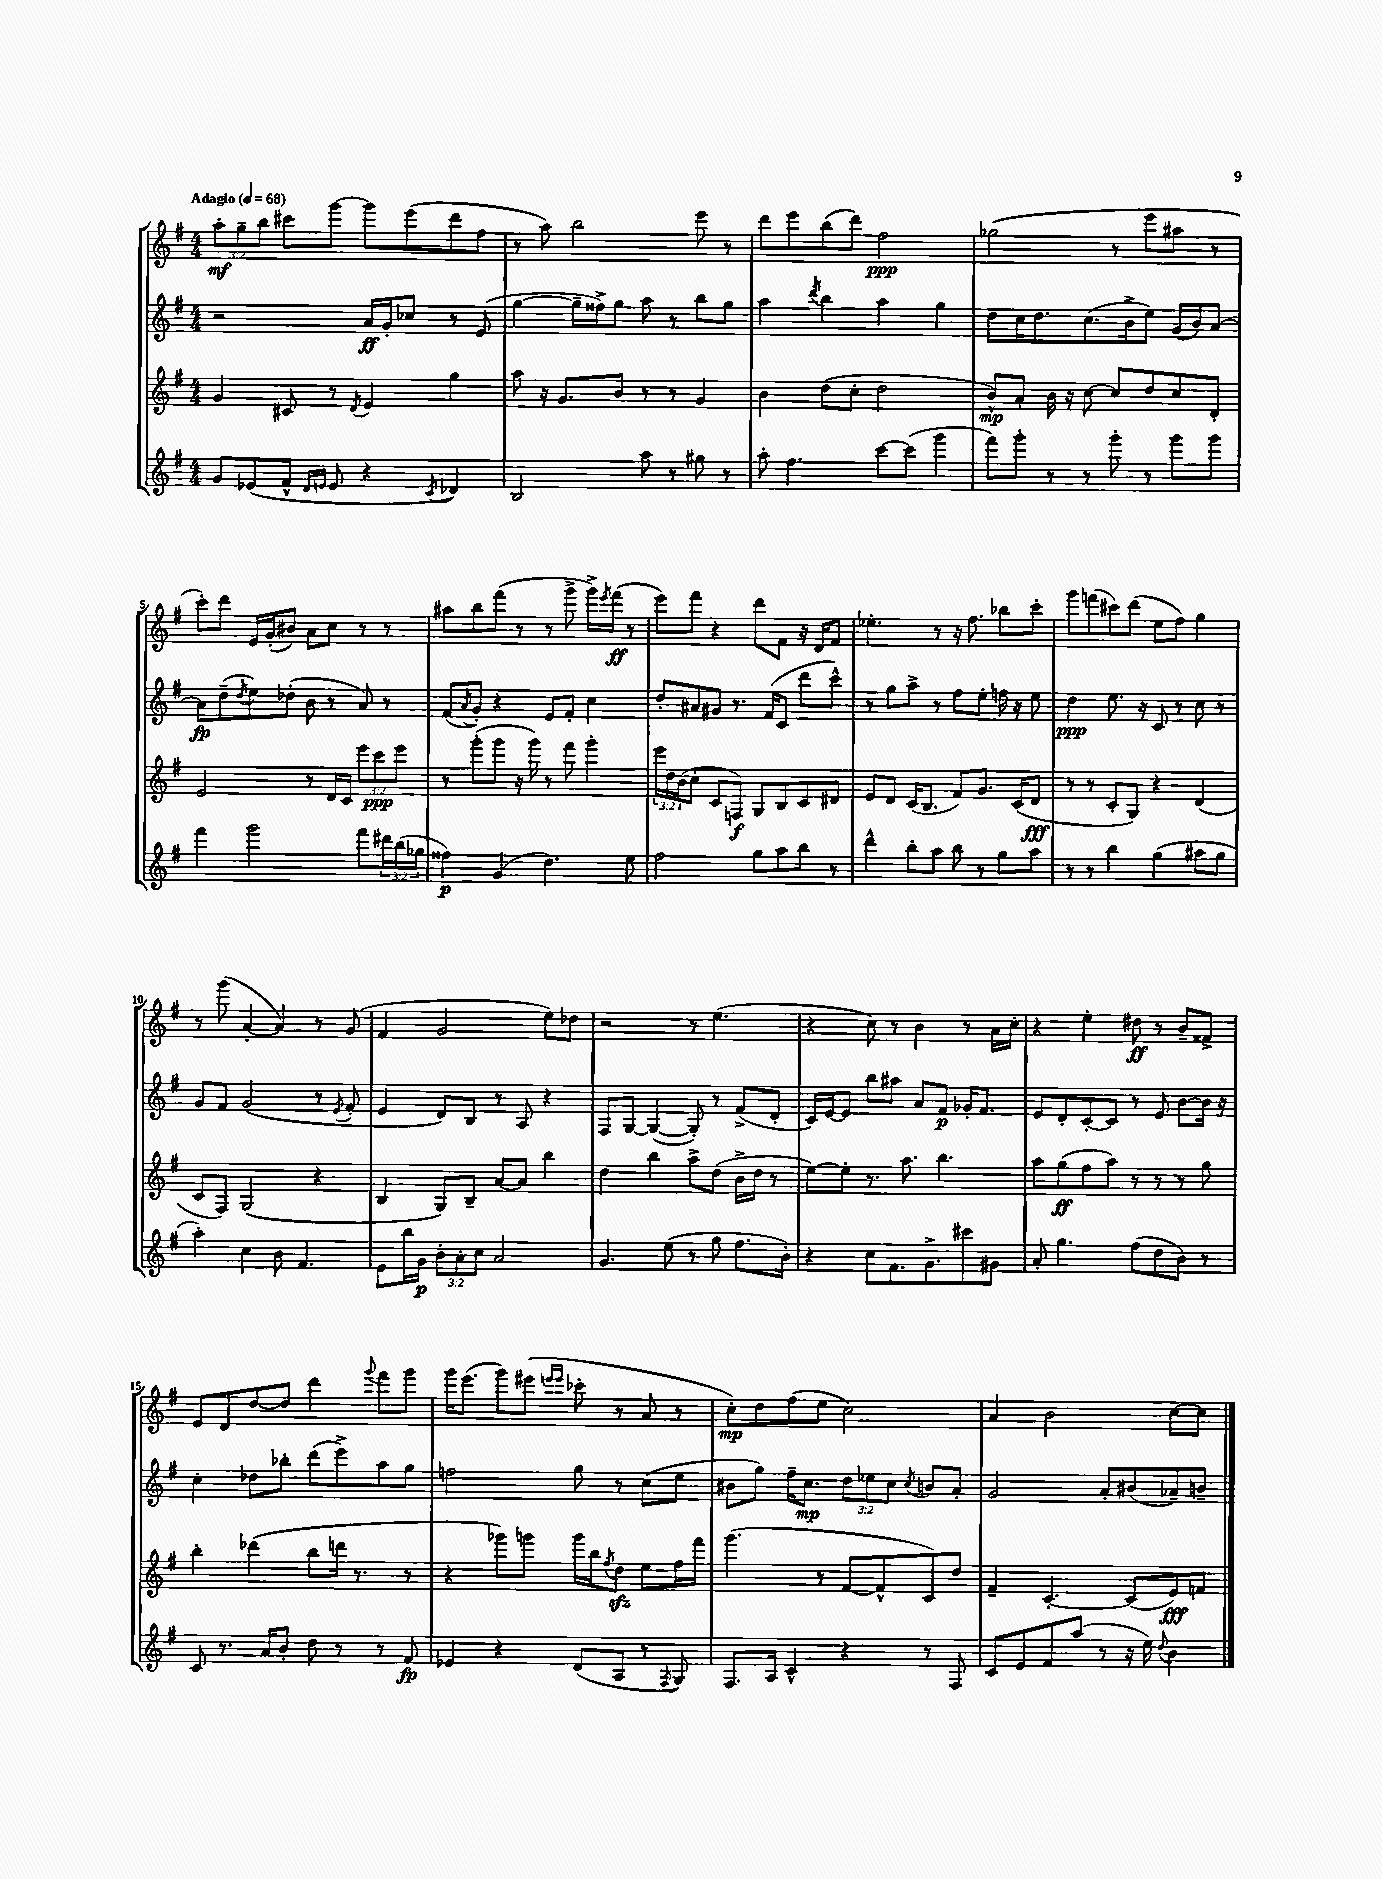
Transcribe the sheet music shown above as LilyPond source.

<<
\new StaffGroup <<
\new Staff = "s0" {
    \clef treble \key g \major \numericTimeSignature \time 4/4 \override Staff.TupletNumber.text = #tuplet-number::calc-fraction-text \tempo "Adagio" 4 = 68
    \tuplet 3/2 { a''8-.\mf g''8-- b''8 } cis'''8 g'''8~ g'''8 e'''8( d'''8 fis''8 |
    r8 a''8) b''2 e'''8 r8 |
    d'''8 e'''8 b''8( d'''8) fis''2\ppp |
    ges''2( r8 e'''8 ais''8 r8 |
    c'''8-.) d'''8 e'16 g'16-.( bis'8) a'8 c''8 r8 r8 |
    ais''8 b''8 fis'''8( r8 r8 g'''8-> g'''16->) \acciaccatura { e'''8 } fis'''16\ff( r8 |
    e'''8) fis'''8 r4 d'''8 fis'8 r16 d'16 fis'8 |
    ees''4.-. r8 r16 fis''8. bes''8 c'''8-. |
    g'''8 f'''8( cis'''8) d'''8( e''8 fis''8) g''4 |
    r8 g'''8( a'4~-. a'4) r8 g'8( |
    fis'4 g'2 e''8) des''8 |
    r2 r8 e''4.( |
    r4 c''8) r8 b'4 r8 a'16 c''16-. |
    r4 e''4-. dis''8\ff r8 b'8-- fisis'8-> |
    e'8 d'8 d''8~ d''8 d'''4 \appoggiatura { g'''8 } fis'''8 g'''8 |
    g'''16 e'''8.( g'''8) eis'''8( \grace { e'''16 e'''16 } ces'''8-. r8 a'8 r8 |
    c''8-.\mp) d''8 fis''8( e''8 c''2) |
    a'4 b'2 c''8~ c''8 \bar "|." |
}
\new Staff = "s1" {
    \clef treble \key g \major \numericTimeSignature \time 4/4 \override Staff.TupletNumber.text = #tuplet-number::calc-fraction-text
    r2 a'16\ff g'16-. ces''8 r8 e'8( |
    g''4~ g''16-- fisis''16->) g''8 a''8 r8 b''8 g''8 |
    a''4 \acciaccatura { d'''8 } b''4 a''4 g''4 |
    d''8 c''16 d''8. c''8.( b'16-> e''8) g'16( b'16) a'8~ |
    a'8\fp d''8--( \acciaccatura { d''8 } e''8) des''8-.( b'8 r8 a'8) r8 |
    fis'8( \acciaccatura { a'8 } g'8-.) r4 e'8 fis'8-. c''4 |
    d''8-. ais'8 gis'8 r8. fis'16( c'8 d'''8 c'''8-^) |
    r8 g''8 a''8-> r8 fis''8 e''8-. f''16 r16 e''8 |
    d''4\ppp e''8. r16 c'8 r8 c''8 r8 |
    g'8 fis'8 g'2( r8 \acciaccatura { e'8 } fis'8-. |
    e'4 d'8) b8 r8 a8 r4 |
    fis8 g8~ g4~( g8-.) r8 fis'8->( d'8-. |
    c'16) e'16~ e'8 b''8 ais''8 a'8 fis'8\p ges'16-. fis'8. |
    e'8 d'8-. c'8~-. c'8 r8 e'8 b'8~ b'16 r16 |
    c''4-. des''8 bes''8-. d'''8( e'''8->) a''8 g''8 |
    f''2 g''8 r8 c''8( e''8 |
    bis'8 g''8) fis''16-- c''8.\mp \tuplet 3/2 { d''8 ees''8 c''8 } \acciaccatura { c''8 } b'8 a'8-. |
    g'2 a'8-. bis'8( aes'8--) b'8-- \bar "|." |
}
\new Staff = "s2" {
    \clef treble \key g \major \numericTimeSignature \time 4/4 \override Staff.TupletNumber.text = #tuplet-number::calc-fraction-text
    g'4 cis'8 r8 \acciaccatura { d'8 } e'4 g''4 |
    a''8 r16 g'8. b'8 r8 r8 g'4 |
    b'4 d''8( c''8-. d''2 |
    b'8-^\mp) a'8-. b'16 r16 c''8~ c''8 d''8 c''8 d'8-. |
    e'2 r8 d'16 c'16 \tuplet 3/2 { e'''8 c'''8\ppp e'''8 } |
    r8 g'''8-.( g'''8 r16 g'''16) r8 fis'''8 g'''4-. |
    \tuplet 3/2 { e'''16 d''16 b'16( } c''8-. c'8 f8\f) g8 b8 c'8 dis'8 |
    e'8 d'8 c'16( b8. fis'8) g'8. c'16( d'8\fff |
    r8 r8 c'8-. g8) r4 d'4( |
    c'8 fis8) g2( r4 |
    b4 g8) b8-- a'8~ a'8 b''4 |
    d''4 b''4 a''8-> d''8( b'16-> d''16 r8 |
    e''8~) e''8-. r8. a''8. b''4. |
    a''8 g''8\ff( fis''8 a''8) r8 r8 r8 g''8 |
    b''4-. des'''4( b''8 d'''16 r8. r8 |
    r4 ges'''8) g'''8 g'''16 b''16 \acciaccatura { fis''8 } d''8\sfz e''8 fis''16 fis'''16 |
    g'''4.( r8 fis'8~ fis'8-^ c'8) d''8 |
    fis'4-- c'4.~-. c'8( e'8\fff) f'8 \bar "|." |
}
\new Staff = "s3" {
    \clef treble \key g \major \numericTimeSignature \time 4/4 \override Staff.TupletNumber.text = #tuplet-number::calc-fraction-text
    g'8 ees'8( fis'8-^ \grace { d'16 e'16 } e'8 r4 \acciaccatura { c'8 } des'4) |
    b2 a''8 r8 gis''8 r8 |
    a''8-. fis''4. c'''8~ c'''8( g'''4 |
    fis'''8) g'''8-. r8 r8 g'''8-. r8 g'''8 g'''8 |
    fis'''4 g'''2 fis'''8 \tuplet 3/2 { dis'''16 b''16( ges''16 } |
    fisis''4\p) g'4( d''4.) e''8 |
    fis''2 g''8 a''8 b''8 r8 |
    d'''4-^ b''8-. a''8 b''8 r8 g''8 a''8 |
    r8 r8 b''4 g''4( ais''8 g''8 |
    a''4-.) c''4 b'8 fis'4. |
    e'8 b''16 g'16\p \tuplet 3/2 { b'8-. a'8-. c''8 } a'2 |
    g'4. e''8( r8 g''8 fis''8. b'16-.) |
    r4 c''8 fis'8. g'8.-> cis'''8 gis'8 |
    a'8-. g''4. fis''8( d''8 b'8) r8 |
    c'8 r8. a'16 b'8-. d''8 r8 r8 fis'8\fp |
    ees'4 r4 d'8( a8 r8 \acciaccatura { fis8 } g8) |
    fis8. a16 c'4-^ r4 r8 fis8 |
    c'8 e'8 fis'8 a''8( r8 r16 e''16) \appoggiatura { d''8 } b'4 \bar "|." |
}
>>
>>
